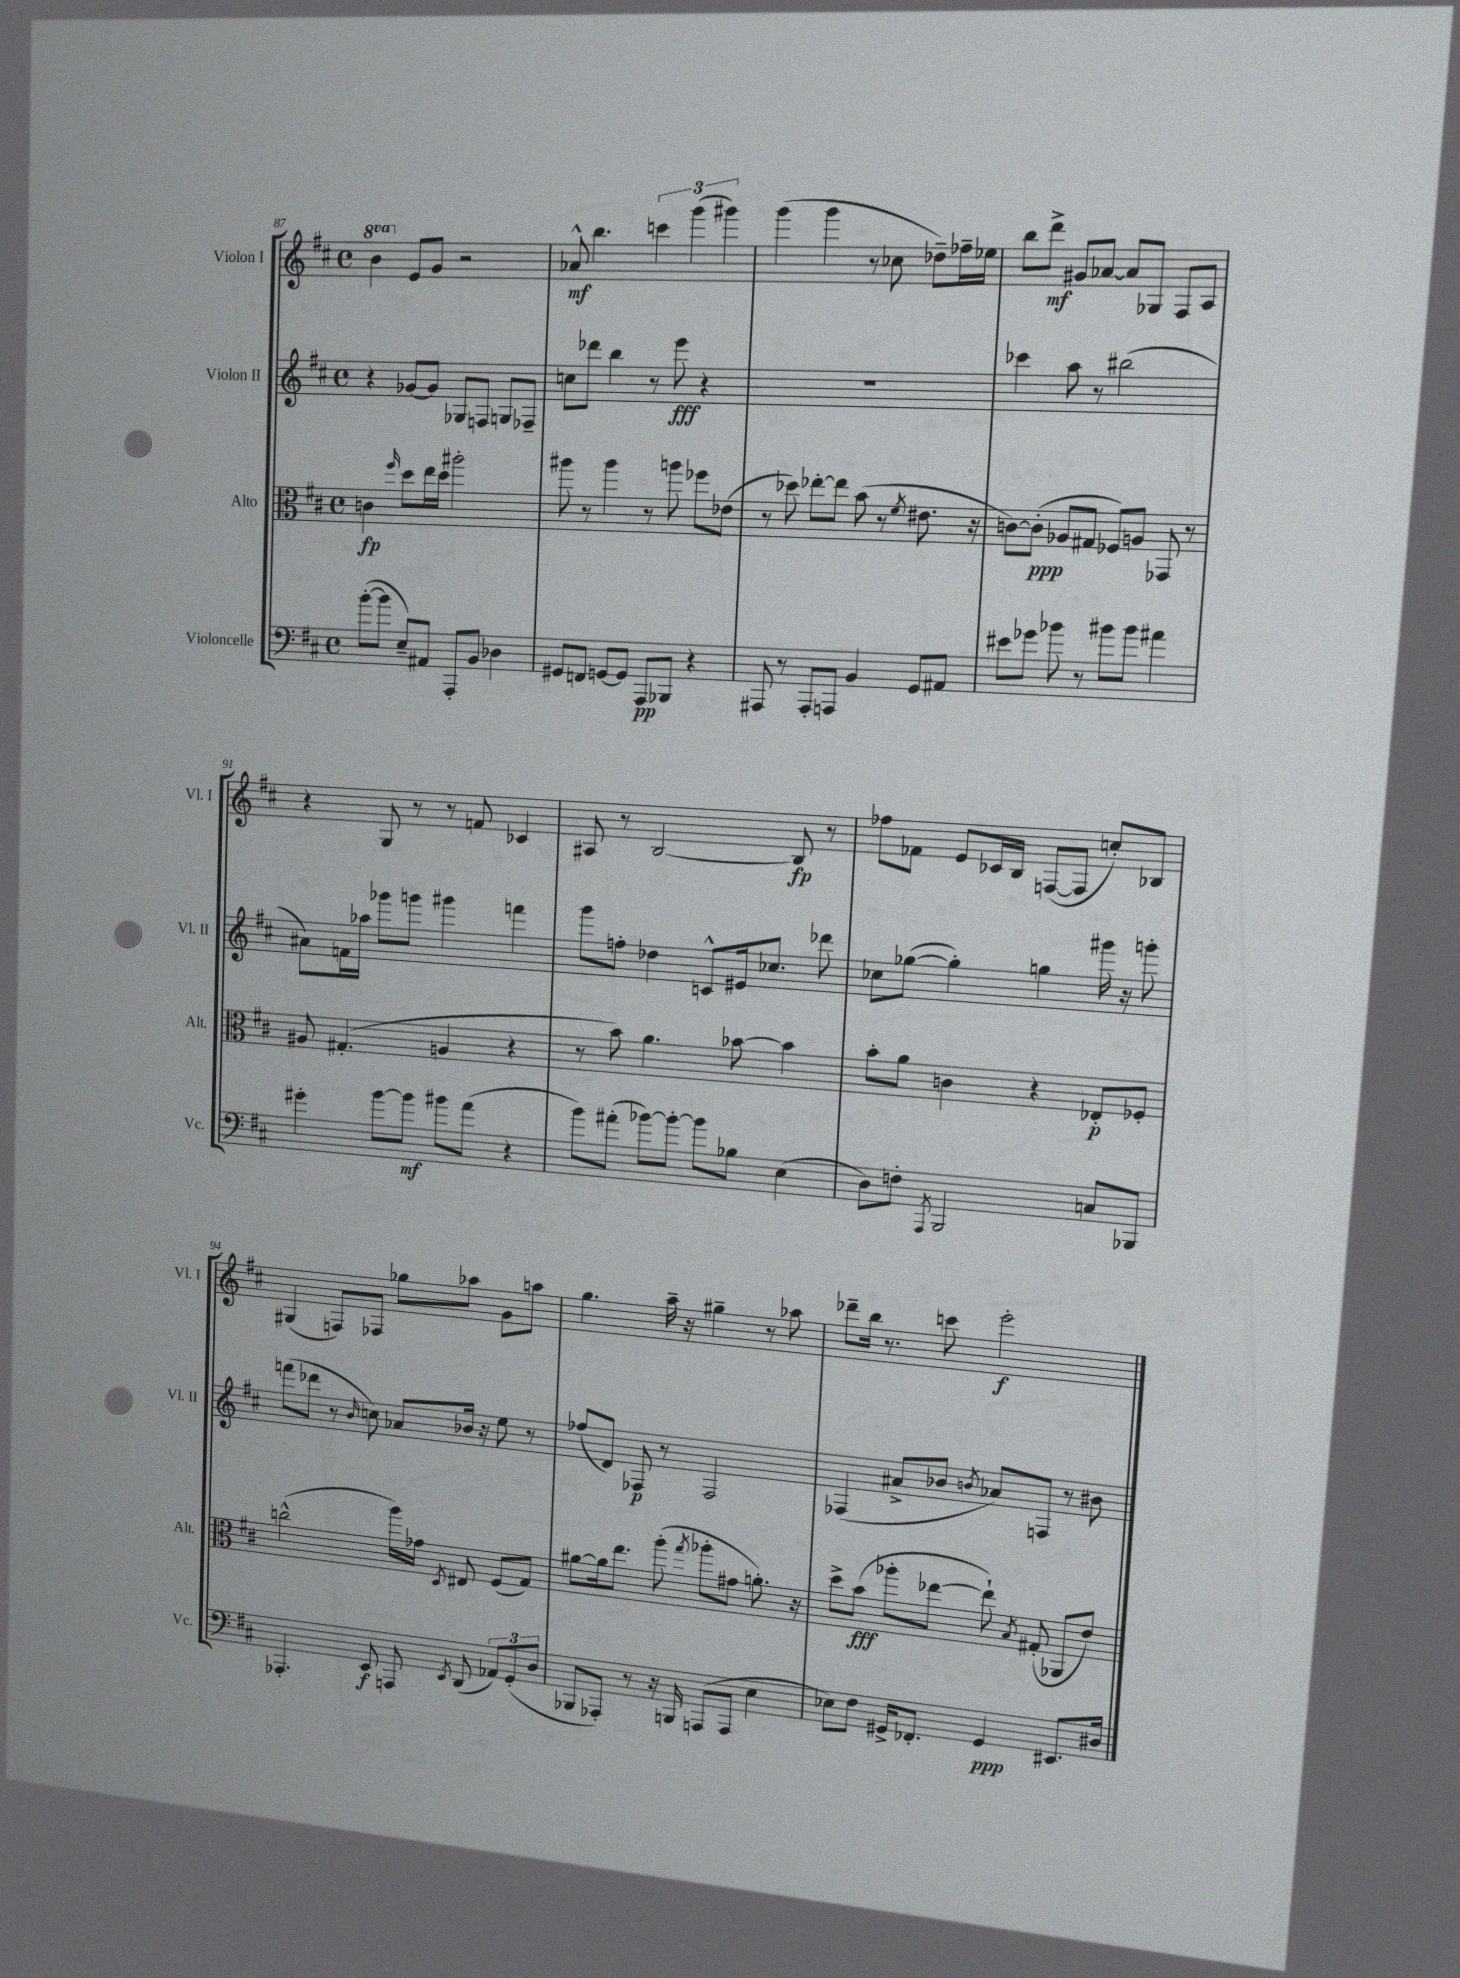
<<
\new StaffGroup <<
\new Staff = "s0" \with { instrumentName = "Violon I" shortInstrumentName = "Vl. I" } {
    \clef treble \key d \major \defaultTimeSignature \time 4/4 \set Staff.ottavationMarkups = #ottavation-simple-ordinals
    \autoBeamOff \ottava #1 b''4 \ottava #0 e'8[ g'8] r2 |
    aes'8-^\mf b''4. \tuplet 3/2 { c'''4 g'''4( gis'''4) } |
    g'''4( g'''4 r8 ces''8 des''8[--) fes''16-- ees''16] |
    b''8[ d'''8]->\mf gis'8[ aes'8]~ aes'8[ ges8] fis8[ a8] |
    r4 g8 r8 r8 f'8 ces'4 |
    ais8 r8 b2~ b8\fp r8 |
    fes''8[ fes'8] e'8[ ces'16 b16] f8[~( f8] c''8[-.) bes8] |
    gis4( f8[) fes8] ges''8[ aes''8] g'8[ a''8] |
    g''4. a''16-- r16 gis''4-- r8 aes''8 |
    des'''8[-- b''16] r8. c'''8 e'''2-.\f \bar "|." |
}
\new Staff = "s1" \with { instrumentName = "Violon II" shortInstrumentName = "Vl. II" } {
    \clef treble \key d \major \defaultTimeSignature \time 4/4
    \autoBeamOff r4 ges'8[~ ges'8] ges8[ f8] g8[ fes8]-- |
    c''8[ des'''8] b''4 r8 e'''8\fff r4 |
    R1 |
    ces'''4 a''8 r8 bis''2( |
    ais'8[) f'16 aes''16] ges'''8[ g'''8] gis'''4 f'''4 |
    g'''8[ f''8]-. des''4 c'8[-^ eis'16 ces''8.] des'''8 |
    ces''8[ ges''8]~( ges''4-.) g''4 gis'''16 r16 g'''8-. |
    f'''8[( des'''8] r8 \grace { b'16 } c''8) aes'8[ bes'16] r16 e''8 r8 |
    fes''8[( d'8]) fes8\p r8 fes2 |
    fes4( ais'8[-> bes'8] \acciaccatura { b'8 } aes'8[) f8] r8 bis'8 \bar "|." |
}
\new Staff = "s2" \with { instrumentName = "Alto" shortInstrumentName = "Alt." } {
    \clef alto \key d \major \defaultTimeSignature \time 4/4
    \autoBeamOff c'4\fp \grace { fis''16 } d''8[ e''16 d''16] ais''2-. |
    ais''8 r8 ais''4 r8 a''8 fes''8[ ees'8]( |
    r8 des''8) ees''8[~-. ees''8] b'8( r8 \acciaccatura { fis'8 } eis'8. r16 |
    c'8[~) c'8]-.\ppp( aes8[ gis8] fes8[) a8] ges,8 r8 |
    ais8 gis4.-.( a4 r4 |
    r8 b'8) a'4. bes'8~ bes'4 |
    b'8[-. a'8] c'4 r4 ees8[-.\p fes8]-. |
    c''2-^( a''16[) ges'16] \acciaccatura { d8 } eis8 fis8[( g8]) |
    ais'8[~ ais'16 e''8.] a''8-.( \acciaccatura { g''8 } aes''8[-. gis'8] a'8.-.) r16 |
    d''8[-> b'8]\fff( aes''8[-. ees''8]~ ees''8-!) \acciaccatura { b8 } gis8-.( aes,8[ e'8]) \bar "|." |
}
\new Staff = "s3" \with { instrumentName = "Violoncelle" shortInstrumentName = "Vc." } {
    \clef bass \key d \major \defaultTimeSignature \time 4/4
    \autoBeamOff b'8[~-.( b'8] e8[--) ais,8] a,,8[-. b,8] des4 |
    gis,8[ f,8] g,8[~ g,8] a,,8[\pp bes,,8] r4 |
    ais,,8 r8 ais,,8[-. a,,8] b,4 g,8[ ais,8] |
    eis'8[ ges'8] bes'8 r8 bis'8[ bis'8] ais'4 |
    gis'4-. b'8[~ b'8]\mf bis'8[ a'8]( r4 |
    b'8[) ais'8]-.( bes'8[~) bes'8]~-. bes'8[ bes8] e4( |
    d8[) f8]-. \acciaccatura { a,,8 } b,,2 c8[ bes,,8] |
    aes,,4.-. e,8\f a,,8 \acciaccatura { e,8 } d,8( \tuplet 3/2 { aes,8[) g,8-.( d8] } |
    bes,,8[ aes,,8]-.) r8 r16 b,,16 a,,8[( a,,8] e4 |
    ees8[) fis8] gis,16[-> fes,8.]-. gis,4\ppp eis,8.[ dis16] \bar "|." |
}
>>
>>
\layout { \context { \Score currentBarNumber = #87 } }
